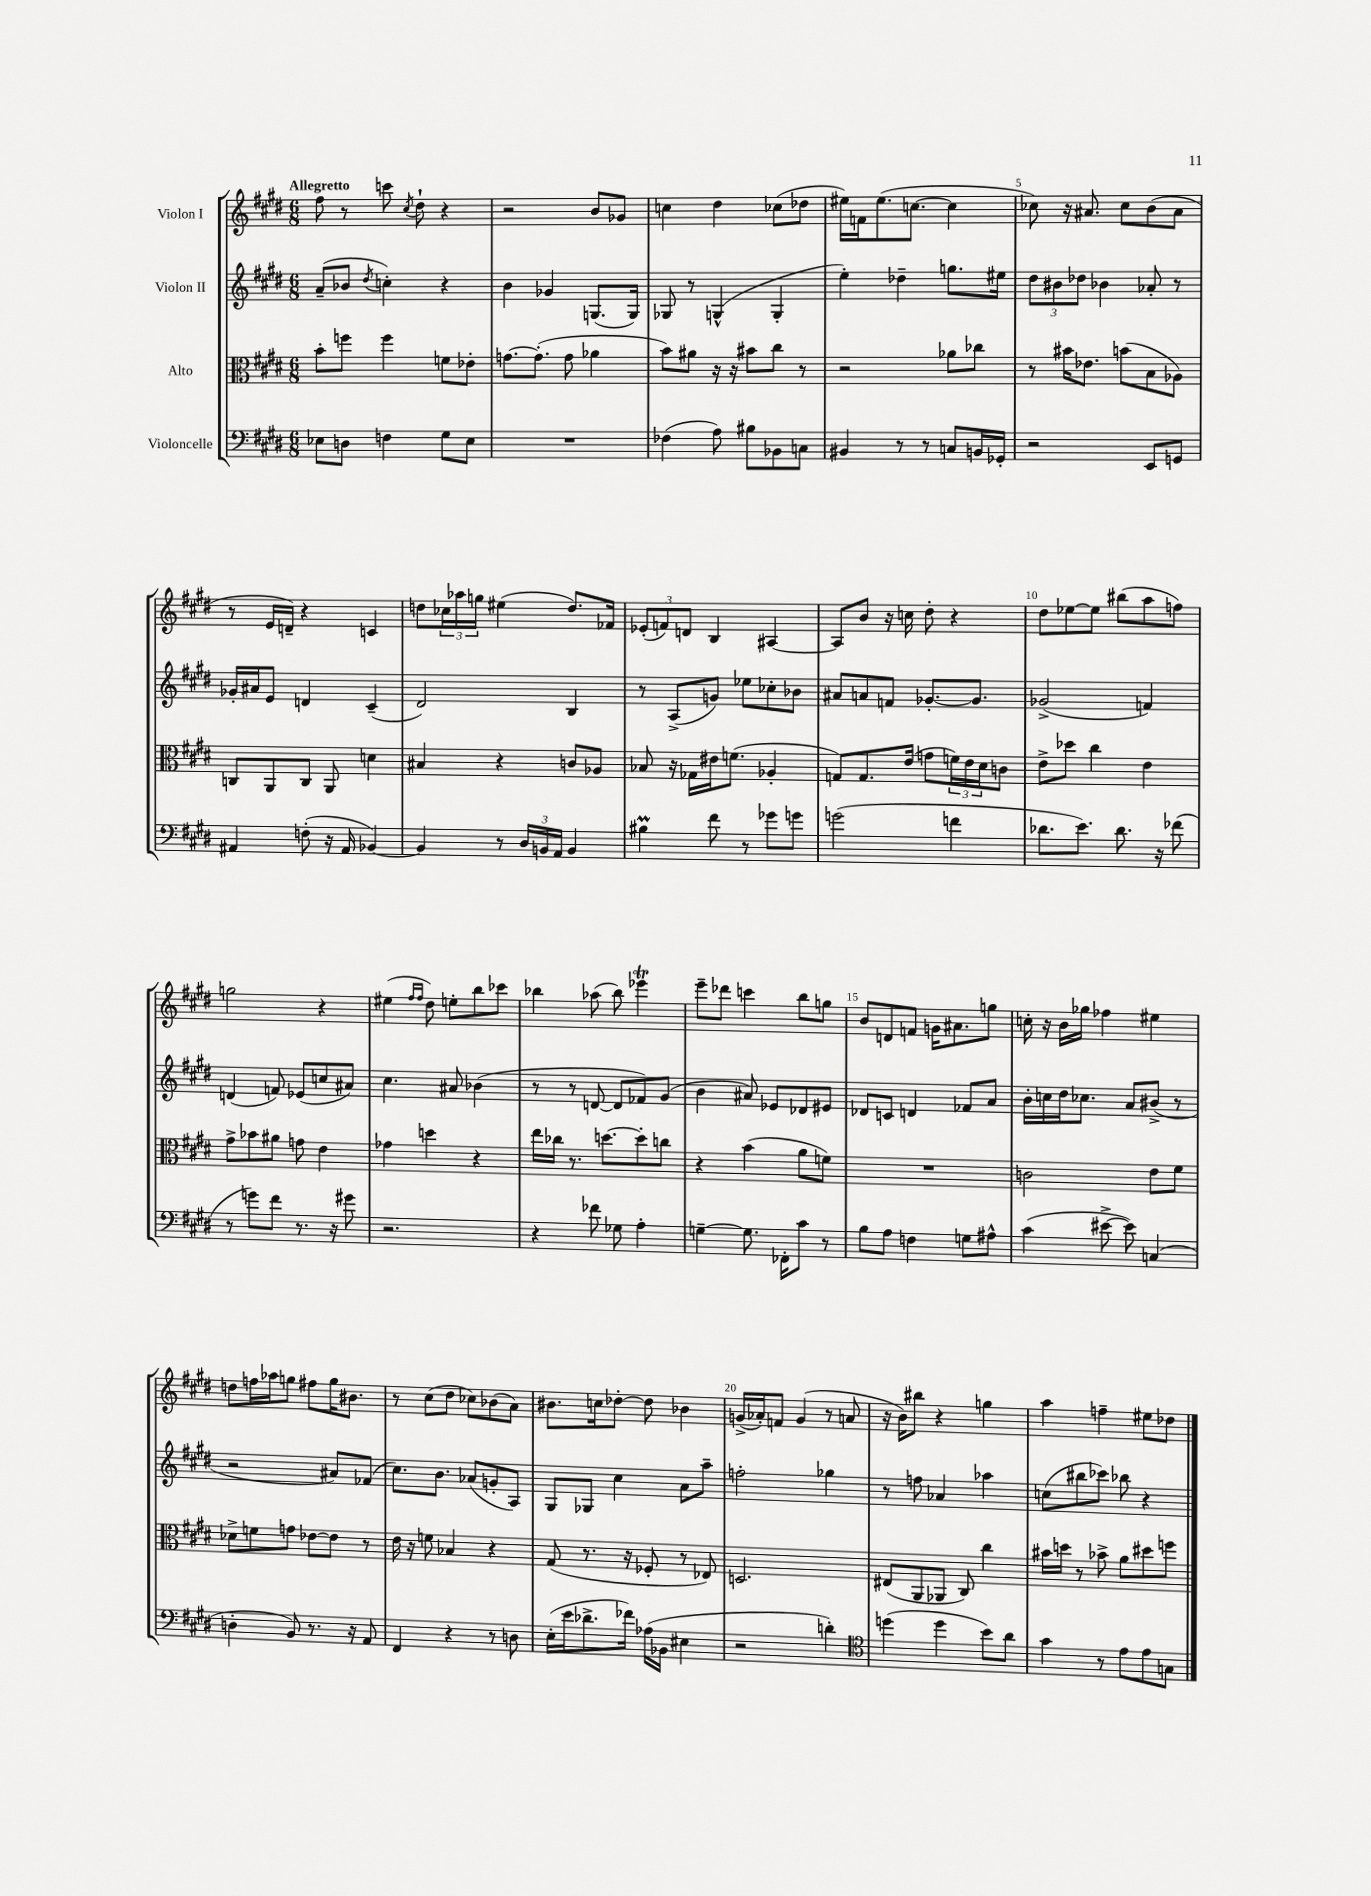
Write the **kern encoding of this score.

**kern	**kern	**kern	**kern
*part4	*part3	*part2	*part1
*staff4	*staff3	*staff2	*staff1
*I"Violoncelle	*I"Alto	*I"Violon II	*I"Violon I
*clefF4	*clefC3	*clefG2	*clefG2
*k[f#c#g#d#]	*k[f#c#g#d#]	*k[f#c#g#d#]	*k[f#c#g#d#]
*M6/8	*M6/8	*M6/8	*M6/8
=1	=1	=1	=1
!	!	!	!LO:TX:a:B:t=Allegretto
8E-X\L	8b'\L	(8a~/L	8ff#\
8Dn\J	8ffn\J	8b-X/J	8r
.	.	8qdd#/	.
4Fn\	4ff\	4ccn'\)	8cccn\
.	.	.	8qcc#/
.	.	.	8dd#`\
8G#\L	8fn\L	4r	4r
8E-\J	8e-X'\J	.	.
=2	=2	=2	=2
2.r	[8.gn\L	4b\	2r
.	(8.g'\J]	.	.
.	.	4g-X/	.
.	8g\	.	.
.	4a-X\	(8.Gn/L	8b/L
.	.	.	8g-X/J
.	.	16G/Jk)	.
=3	=3	=3	=3
(4F-X\	8b\L)	8G-X/	4ccn\
.	8a#X\J	8r	.
8A\)	16r	(4Gn^^/	4dd#\
.	16r	.	.
8B#X\L	8b#X\L	.	.
8BB-X\	8cc#\J	4G'/	(8cc-X\L
8Cn\J	8r	.	8dd-X\J
=4	=4	=4	=4
4BB#X/	2r	4ee'\)	16ee#X\LL)
.	.	.	16fn\J
.	.	.	(8.ee#\
8r	.	4dd-X~\	.
.	.	.	[8.ccn\J
8r	.	.	.
8Cn/L	8a-X\L	8.ggn\L	4cc\]
16BBn/L	8cc-X\J	.	.
16GG-X'/JJ	.	16ee#X\Jk	.
=5	=5	=5	=5
2r	8r	12dd#\L	8cc-X\)
.	.	12b#X\	.
.	16b#X\KL	.	16r
.	.	12dd-X\J	.
.	8.e-X\J	.	8.a#X/
.	.	4b-X\	.
.	(8bn\L	.	8cc-\L
8EE/L	8B\	8a-X'/	(8b\
8GGn/J	8A-X\J)	8r	8a#\J
!!LO:LB:g=z
=6	=6	=6	=6
4AA#X/	8Cn/L	16g-X'/LL	8r
.	.	16a#X/J	.
.	8AA/	8e/J	16e/LL
.	.	.	16dn~/JJ)
(8Fn'\	8C/J	4dn/	4r
16r	8AA/	.	.
16AA#/	.	.	.
[4BB-X/)	4dn\	(4c#~/	4cn/
=7	=7	=7	=7
4BB-/]	4B#X/	2d#/)	8ddn\L
.	.	.	24cc-X\L
.	.	.	24aa-X\
.	.	.	24ggn\JJ
8r	4r	.	(4ee#X\
24D#/LL	.	.	.
24BBn/	.	.	.
24AA/JJ	.	.	.
4BB/	8cn/L	4B/	8.dd/L)
.	8A-X/J	.	.
.	.	.	16f-X/Jk
=8	=8	=8	=8
4B#Xm\	8B-X/	8r	(12e-X'/L
.	.	.	12fn/)
.	16r	(8A^/L	.
.	.	.	12dn/J
.	16G-X\LL	.	.
8f#\	16e#X\J	8gn/J)	4B/
.	(8.fn\J	.	.
8r	.	8ee-X\L	.
8g-X\L	4A-X'/	8cc-X'\	[4A#X/
8gn\J	.	8b-X\J	.
=9	=9	=9	=9
(2gn\	8Gn/L)	8a#X/L	8A#/L]
.	8.G/	8an/	8b/J
.	.	8fn/J	16r
.	(16e/Jk	.	16ccn\
.	8gn\L	[8.g-X'/L	8dd#'\
4fn\	24fn\L)	.	4r
.	24e\	.	.
.	.	8.g-/J]	.
.	24d#\J	.	.
.	8cn\J	.	.
=10	=10	=10	=10
8.d-X\L	8e^\L	(2g-X^/	8dd#\L
.	8dd-X\J	.	[8ee-X\
8.e\J)	.	.	.
.	4cc#\	.	8ee-\J]
8.d-\	.	.	(8bb#X\L
.	4e\	4fn/)	8aa\
16r	.	.	.
(8f-X\	.	.	8ffn\J)
!!LO:LB:g=z
=11	=11	=11	=11
8r	8g#^\L	(4dn/	2ggn\
8gn\L)	8b-X\	.	.
8f#\J	8a#X\J	8fn/)	.
8.r	8gn\	(8e-X/L	.
.	4e\	8ccn/	4r
16r	.	.	.
8g#X\	.	8a#X/J)	.
=12	=12	=12	=12
2.r	4g-X\	4.cc#\	(4ee#X\
.	.	.	16qqff#/LL
.	.	.	16qqff#/JJ
.	4ddn\	.	8dd#\)
.	.	8a#X/	8een'\L
.	4r	(4b-X\	8bb\
.	.	.	8ccc-X\J
=13	=13	=13	=13
4r	16ee\LL	8r	4bb-X\
.	16cc-X\JJ	.	.
.	8.r	8r	.
8f-X\	.	[8dn/	(8aa-X\
.	[8.ddn\L	.	.
8G-X\	.	8d/L]	8bb-\)
4A'\	8dd'\]	8f-X/)	4eee-XT\
.	8ccn\J	(8g#/J	.
=14	=14	=14	=14
[4Gn~\	4r	4b\	8eee~\L
.	.	.	8ddd-X\J
8.G\]	(4b\	8a#X/)	4cccn\
.	.	8e-X/L	.
16FF-X'\KL	.	.	.
8c#\J	8a\L	8d-X/	8bb\L
8r	8fn\J)	8e#X/J	8ggn\J
=15	=15	=15	=15
8B\L	2.r	8d-X/L	8b/L
8A\J	.	8cn/J	8dn/
4Fn\	.	4dn/	8fn/J
.	.	.	16gn\KL
.	.	.	8.a#X\
8Gn\L	.	8f-X/L	.
8A#X^^\J	.	8a/J	8ggn\J
=16	=16	=16	=16
(4c#\	2cn\	16b'\LL	16ccn'\
.	.	16ccn\	16r
.	.	16dd#\J	16b\LL
.	.	8.cc-X\J	16gg-X\JJ
[8e#X^\	.	.	4ff-X\
8e#\])	.	8a/L	.
(4Cn/	8e\L	(8b#X^/J	4ee#X\
.	8f#\J	8r	.
!!LO:LB:g=z
=17	=17	=17	=17
4Dn'\	8d-X^\L	2r	8ddn\L
.	8fn\	.	16ffn\L
.	.	.	16aa-X\J
8BB/)	8gn\J	.	8ggn\J
8.r	[8e-X\L	.	8ff#X\L
.	8e-\J]	8a#X/L)	16gg\K
16r	.	.	8.b#X\J
8AA/	8r	(8f-X/J	.
=18	=18	=18	=18
4FF#/	16e\	8.cc#\L)	8r
.	16r	.	.
.	8fn\	.	(8cc#\L
.	.	8.b\J	.
4r	4B-X/	.	8dd#\J
.	.	(8a-X/L	8cc-X\L)
8r	4r	8gn'/	(8b-X\
8Dn\	.	8A/J)	8a\J)
=19	=19	=19	=19
(16E'\LL	(8G#/	8G#/L	8.b#X\L
16e\J	.	.	.
8.d-X^\	8.r	8G-X/J	.
.	.	.	16ccn\k
.	.	4cc#\	[8dd-X'\J
16f-X\Jk)	16r	.	.
(16A-X\LL	8F-X'/	.	8dd-\]
16BB-X\JJ	.	.	.
4E#X\	8r	8a\L	4b-X\
.	8E-X/)	8aa~\J	.
=20	=20	=20	=20
2r	2.Dn/	2ffn'\	(16gn^/LL
.	.	.	16a-X'/J)
.	.	.	8fn/J
.	.	.	(4g/
4dn'\)	.	4gg-X\	8r
.	.	.	8an/
=21	=21	=21	=21
*clefC4	*	*	*
(4ddn\	(8E#X/L	8r	16r
.	.	.	16b\KL)
.	8AA/	8ffn\	8bb#X\J
4dd\	8AA-X/J	4a-X/	4r
.	8C#/)	.	.
8b\L)	4cc#\	4aa-X\	4ggn\
8a\J	.	.	.
=22	=22	=22	=22
4g#\	16b#X\LL	(8ccn\L	4aa\
.	16ddn\JJ	.	.
.	8r	8bb#X\	.
8r	8b-X^\	8ccc-X\J)	4ffn~\
8e\L	8a\L	8bb-X\	.
8e\	8dd#X\	4r	8ee#X\L
8Gn\J	8ffn\J	.	8dd-X\J
==	==	==	==
*-	*-	*-	*-
